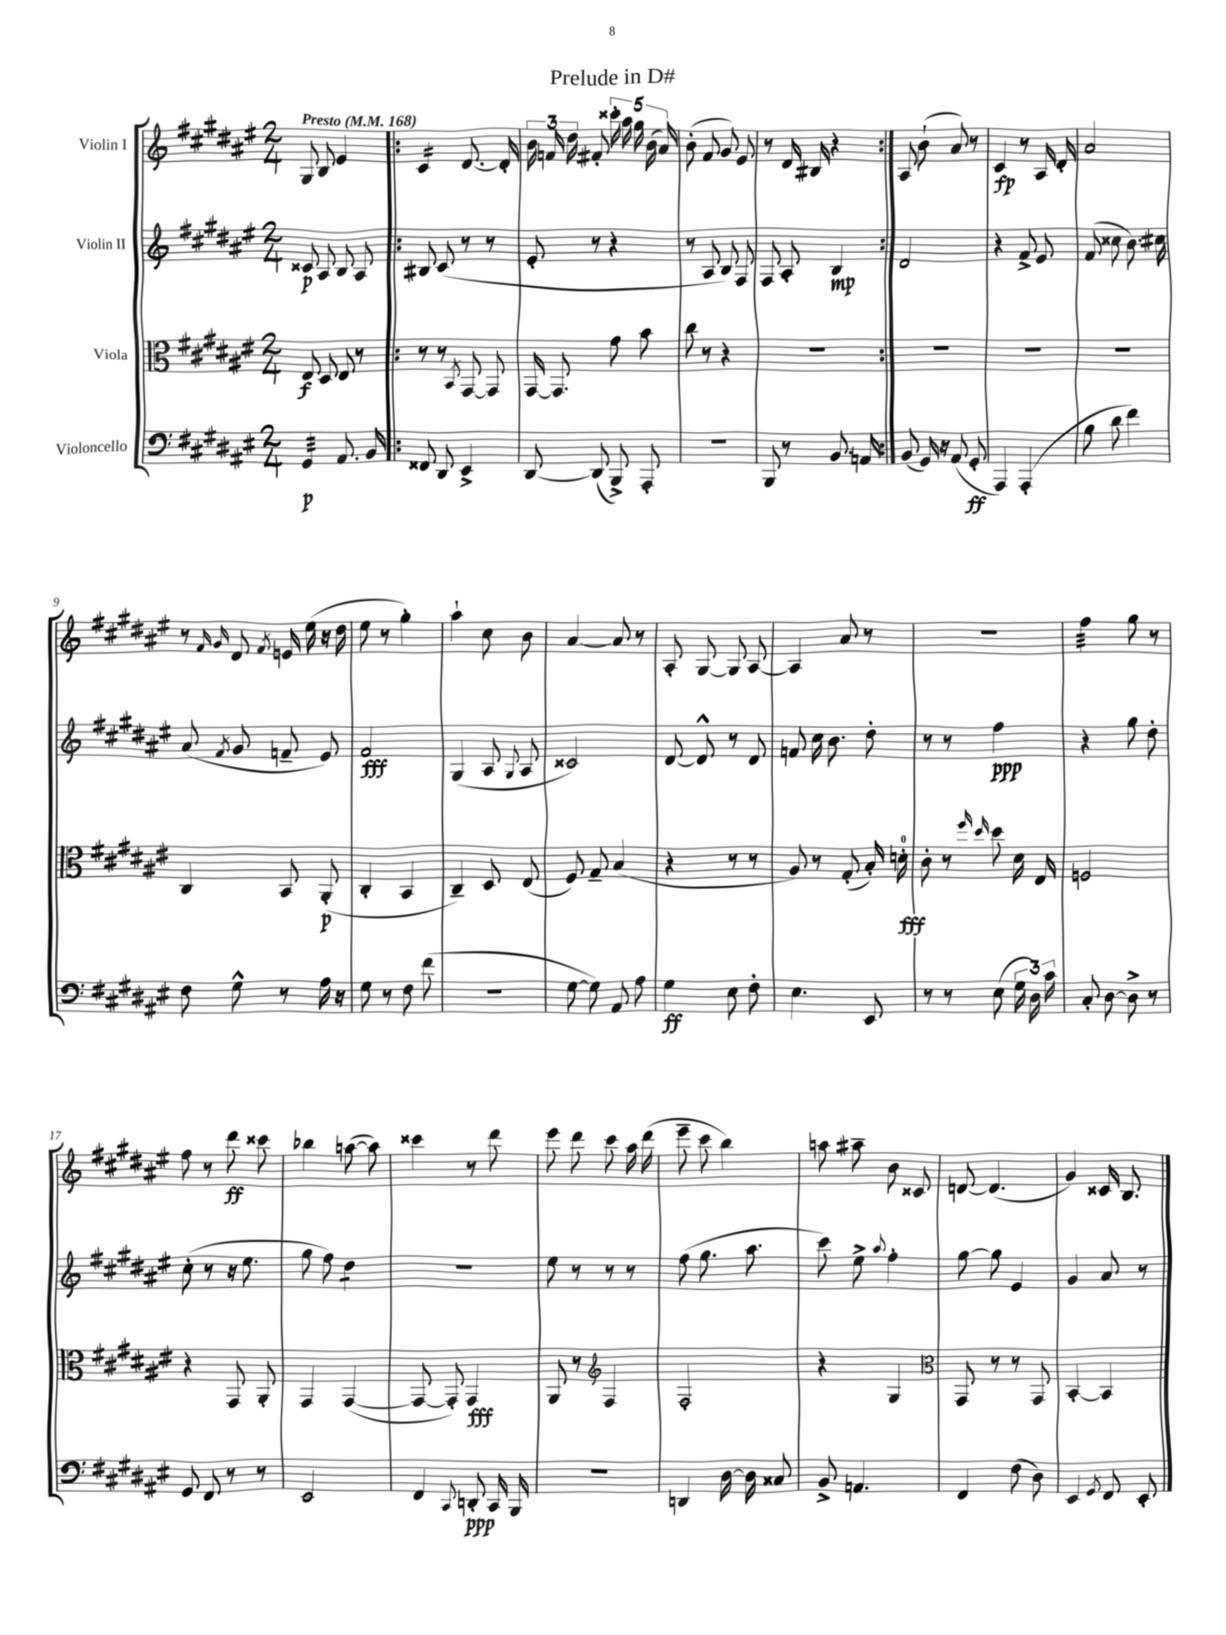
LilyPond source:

\header { title = "Prelude in D#" }
<<
\new StaffGroup <<
\new Staff = "s0" \with { instrumentName = "Violin I" } {
    \clef treble \key fis \major \numericTimeSignature \time 2/4 \tempo "Presto" 4 = 168
    \autoBeamOff gis8 b8 eis'4 |
    \repeat volta 2 { cis'4:16 dis'8.~ dis'16-. |
    \tuplet 3/2 { b'16 f'16 dis''16 } fis'8-. \tuplet 5/4 { cisis'''16-. ais''16 gis''16 b'16( ais'16) } |
    b'8-.( fis'8 gis'8) eis'8 |
    r8 dis'16 bis16 r4 | }
    ais8 b'8-!( ais'8) r8 |
    cis'4\fp r8 ais16 dis'16-. |
    ais'2 |
    r8 \grace { fis'16 gis'16 } dis'8 \acciaccatura { fis'8 } e'16 eis''16( r16 dis''16 |
    eis''8 r8 gis''4-.) |
    ais''4-! cis''8 b'8 |
    ais'4~ ais'8 r8 |
    ais8-. gis8~ gis8 ais8~ |
    ais4 ais'8 r8 |
    R2 |
    fis''4:32 gis''8 r8 |
    fis''8 r8 dis'''8\ff cisis'''8 |
    bes''4 a''8~( a''8) |
    cisis'''4 r8 dis'''8 |
    eis'''8 dis'''8 cis'''8 ais''16 dis'''16( |
    eis'''8-- cis'''8 b''4) |
    a''8 ais''8-- b'8 cisis'8 |
    d'8~ d'4.( |
    gis'4) cisis'16 b8. \bar "|." |
}
\new Staff = "s1" \with { instrumentName = "Violin II" } {
    \clef treble \key fis \major \numericTimeSignature \time 2/4
    \autoBeamOff cisis'8\p ais8 b8 ais8 |
    \repeat volta 2 { bis8 cis'8( r8 r8 |
    eis'8-. r8 r4 |
    r8 ais8 b8) fis8 |
    fis8 ais8-. b4\mp | }
    dis'2 |
    r4 fis'8-> eis'8 |
    fis'8( cisis''8 b'8.) cis''16 |
    ais'8( \acciaccatura { fis'8 } gis'8 f'8-- eis'8) |
    fis'2\fff |
    gis4( ais8 \appoggiatura { gis8 } ais8 |
    cisis'2) |
    dis'8~ dis'8-^ r8 dis'8 |
    f'8 cis''16 b'8. dis''8-. |
    r8 r8 fis''4\ppp |
    r4 gis''8 dis''8-. |
    cis''8-.( r8 r16 eis''8. |
    gis''8 fis''8) dis''4:8 |
    R2 |
    eis''8 r8 r8 r8 |
    fis''8( gis''8. ais''8. |
    cis'''8) eis''8-> \appoggiatura { ais''8 } fis''4-. |
    gis''8~ gis''8 eis'4 |
    gis'4 ais'8 r8 \bar "|." |
}
\new Staff = "s2" \with { instrumentName = "Viola" } {
    \clef alto \key fis \major \numericTimeSignature \time 2/4
    \autoBeamOff eis8\f dis8 eis8 r8 |
    \repeat volta 2 { r8 r8 \acciaccatura { b,8 } gis,8~ gis,8 |
    gis,16~ gis,8. gis'8 b'8 |
    cis''8 r8 r4 |
    R2 | }
    R2 |
    R2 |
    R2 |
    cis4 b,8 ais,8-.\p( |
    cis4-. b,4 |
    cis4--) dis8 eis8( |
    fis8) gis8-- b4( |
    r4 r8 r8 |
    ais8) r8 gis8-.( b16-.) d'16-0-.\fff |
    cis'8-. r8 \grace { fis''16 dis''16 } dis''8 dis'16 eis16 |
    f2 |
    r4 gis,8 ais,8-. |
    gis,4 gis,4~( |
    gis,8~ gis,8-.) gis,4\fff |
    ais,8 r8 \clef treble fis4 |
    fis2-. |
    r4 gis4 |
    \clef alto gis,8 r8 r8 gis,8 |
    b,4~-. b,4 \bar "|." |
}
\new Staff = "s3" \with { instrumentName = "Violoncello" } {
    \clef bass \key fis \major \numericTimeSignature \time 2/4
    \autoBeamOff gis,4:32\p ais,8. b,16 |
    \repeat volta 2 { fisis,8 dis,8 eis,4-> |
    dis,8~ dis,8( b,,8->) ais,,8-. |
    r2 |
    b,,8 r8 b,8. a,16 | }
    b,8( gis,16) r16 ais,8( gis,8-.\ff |
    ais,,4) ais,,4-.( |
    b8 dis'8 fis'4) |
    fis8 gis8-^ r8 ais16 r16 |
    gis8 r8 fis8 fis'8( |
    r2 |
    gis8~ gis8) ais,8 ais8 |
    gis4\ff eis8 fis8-. |
    eis4. eis,8 |
    r8 r8 eis8( \tuplet 3/2 { gis16 dis16) cis'16 } |
    cis8-. dis8~ dis8-> r8 |
    gis,8 fis,8 r8 r8 |
    eis,2 |
    fis,4 \appoggiatura { cis,8 } d,8-.\ppp cis,16 b,,16 |
    R2 |
    d,4 dis16~ dis16 cisis8 |
    b,8-> a,4. |
    fis,4 fis8( dis8) |
    eis,4 \acciaccatura { gis,8 } fis,8 eis,8-. \bar "|." |
}
>>
>>
